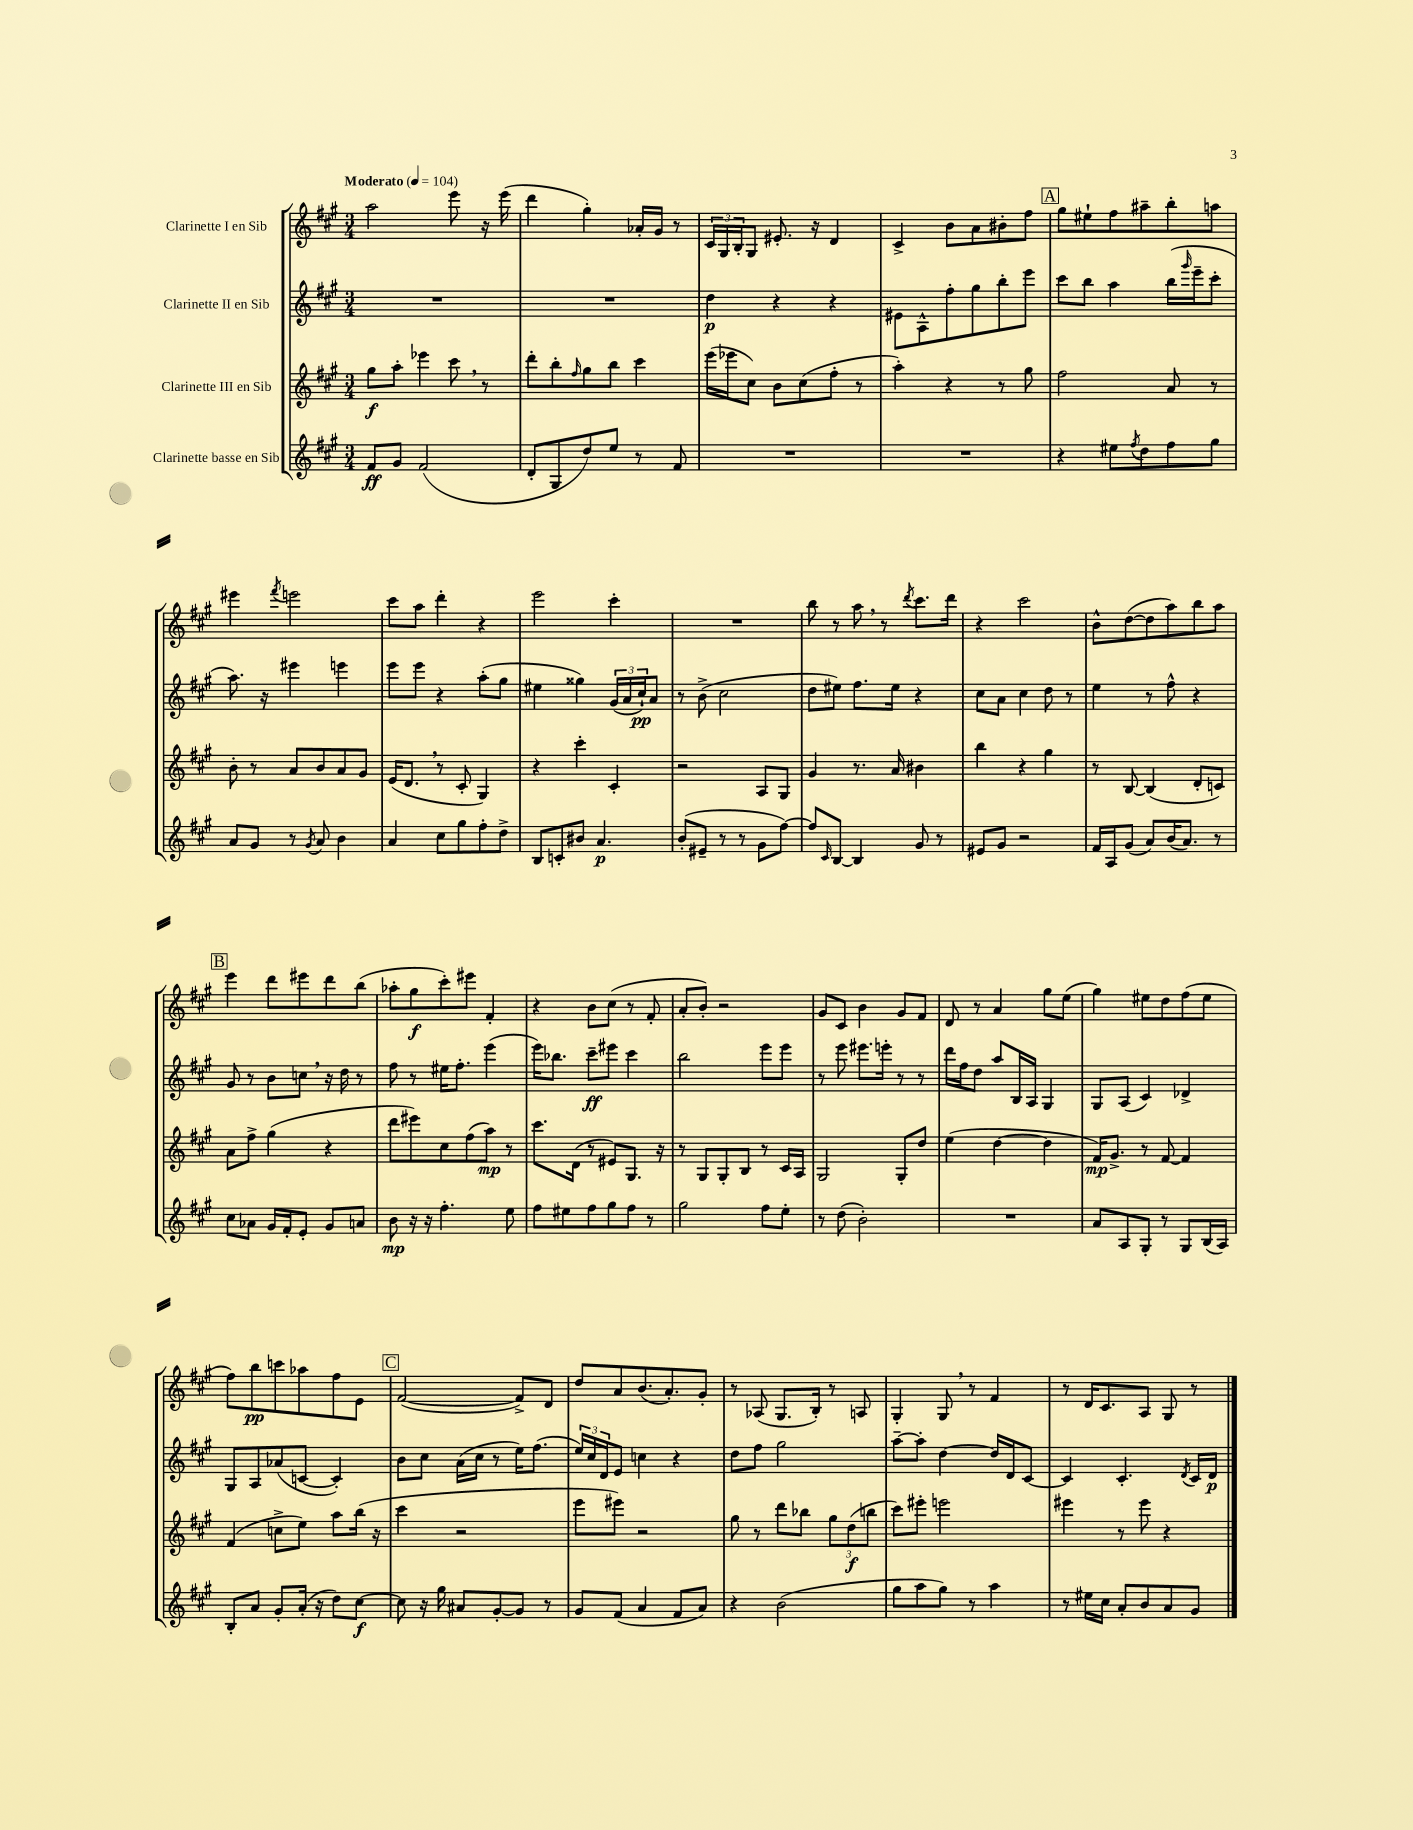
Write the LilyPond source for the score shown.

<<
\new StaffGroup <<
\new Staff = "s0" \with { instrumentName = "Clarinette I en Sib" } {
    \clef treble \key a \major \numericTimeSignature \time 3/4 \tempo "Moderato" 4 = 104
    a''2 e'''8 r16 e'''16( |
    d'''4 gis''4-.) aes'16-. gis'16 r8 |
    \tuplet 3/2 { cis'16 gis16 b16-. } gis8 eis'8.-. r16 d'4 |
    cis'4-> b'8 a'8 bis'8-. fis''8 |
    \mark \markup { \box "A" } gis''8 eis''8-! fis''8 ais''8-- b''8-. a''8 |
    eis'''4 \acciaccatura { fis'''8 } e'''2 |
    cis'''8 a''8 d'''4-. r4 |
    e'''2 cis'''4-. |
    R2. |
    b''8 r8 a''8 \breathe r8 \acciaccatura { d'''8 } cis'''8. d'''16 |
    r4 cis'''2 |
    b'8-^ d''8~( d''8 a''8) b''8 a''8 |
    \mark \markup { \box "B" } e'''4 d'''8 eis'''8 d'''8 b''8( |
    aes''8-. gis''8\f cis'''8-.) eis'''8 fis'4-. |
    r4 b'8 cis''8( r8 fis'8-. |
    a'8-. b'8-.) r2 |
    gis'8 cis'8 b'4 gis'8 fis'8 |
    d'8 r8 a'4 gis''8 e''8( |
    gis''4) eis''8 d''8 fis''8( eis''8 |
    fis''8) b''8\pp c'''8 aes''8 fis''8 e'8 |
    \mark \markup { \box "C" } fis'2~( fis'8->) d'8 |
    d''8 a'8 b'8.( a'8.-.) gis'8-. |
    r8 aes8( gis8. b16-.) r8 a8 |
    gis4-. gis8 \breathe r8 fis'4 |
    r8 d'16 cis'8. a8 gis8 r8 \bar "|." |
}
\new Staff = "s1" \with { instrumentName = "Clarinette II en Sib" } {
    \clef treble \key a \major \numericTimeSignature \time 3/4
    R2. |
    R2. |
    d''4\p r4 r4 |
    eis'8 a8-^ fis''8-. gis''8 b''8-. e'''8 |
    \mark \markup { \box "A" } cis'''8 b''8 a''4 b''16( \grace { gis'''16 } e'''16-- cis'''8-. |
    a''8.) r16 eis'''4 e'''4 |
    e'''8 e'''8 r4 a''8-.( gis''8 |
    eis''4 gisis''4) \tuplet 3/2 { gis'16( a'16 cis''16-!\pp) } a'8 |
    r8 b'8->( cis''2 |
    d''8 eis''8) fis''8. eis''16 r4 |
    cis''8 a'8 cis''4 d''8 r8 |
    e''4 r8 fis''8-^ r4 |
    \mark \markup { \box "B" } gis'8 r8 b'8 c''8 \breathe r16 d''16 r8 |
    fis''8 r8 eis''16 fis''8.-. e'''4( |
    e'''16) bes''8. cis'''8--\ff eis'''8 cis'''4 |
    b''2 e'''8 e'''8 |
    r8 e'''8 eis'''8. e'''16-. r8 r8 |
    d'''16 fis''16 d''8 a''8 b16 a16 gis4 |
    gis8 a8( cis'4) des'4-> |
    gis8 a8 aes'8( c'8~ c'4-.) |
    \mark \markup { \box "C" } b'8 cis''8 a'16( cis''16 r8 e''16) fis''8.( |
    \tuplet 3/2 { e''16) cis''16 d'16 } e'8 c''4 r4 |
    d''8 fis''8 gis''2 |
    a''8~-- a''8-. d''4~ d''16 d'16 cis'8~ |
    cis'4 cis'4.-. \acciaccatura { d'8 } cis'16 d'16\p \bar "|." |
}
\new Staff = "s2" \with { instrumentName = "Clarinette III en Sib" } {
    \clef treble \key a \major \numericTimeSignature \time 3/4
    gis''8\f a''8-. ees'''4 cis'''8 \breathe r8 |
    d'''8-. b''8-. \grace { fis''16 } gis''8 b''8 cis'''4 |
    e'''16( ees'''16 cis''8) b'8 cis''8( fis''8-. r8 |
    a''4-.) r4 r8 gis''8 |
    \mark \markup { \box "A" } fis''2 a'8 r8 |
    b'8-. r8 a'8 b'8 a'8 gis'8 |
    e'16( d'8. \breathe r8 cis'8-. gis4) |
    r4 cis'''4-. cis'4-. |
    r2 a8 gis8 |
    gis'4 r8. a'16 bis'4 |
    b''4 r4 gis''4 |
    r8 b8~ b4( d'8-. c'8) |
    \mark \markup { \box "B" } a'8 fis''8-> gis''4( r4 |
    d'''8 eis'''8) cis''8 fis''8( a''8\mp) r8 |
    cis'''8. d'16( r8 eis'8) gis8. r16 |
    r8 gis8 gis8-. b8 r8 cis'16 a16 |
    gis2 gis8-. d''8 |
    e''4( d''4~ d''4 |
    fis'16\mp) gis'8.-> r8 fis'8~ fis'4 |
    fis'4( c''8-> e''8) a''8 b''16( r16 |
    \mark \markup { \box "C" } cis'''4 r2 |
    e'''8 eis'''8) r2 |
    gis''8 r8 d'''8 bes''8 \tuplet 3/2 { gis''8 d''8\f( b''8 } |
    cis'''8) eis'''8-. e'''2 |
    eis'''4 r8 eis'''8 r4 \bar "|." |
}
\new Staff = "s3" \with { instrumentName = "Clarinette basse en Sib" } {
    \clef treble \key a \major \numericTimeSignature \time 3/4
    fis'8\ff gis'8 fis'2( |
    d'8-. gis8 d''8) e''8 r8 fis'8 |
    R2. |
    R2. |
    \mark \markup { \box "A" } r4 eis''8 \acciaccatura { fis''8 } d''8 fis''8 gis''8 |
    a'8 gis'8 r8 \acciaccatura { gis'8 } a'8 b'4 |
    a'4 cis''8 gis''8 fis''8-. d''8-> |
    b8 c'8-. bis'8 a'4.\p |
    b'8-.( eis'8-- r8 r8 gis'8 fis''8~) |
    fis''8 \grace { cis'16 } b8~ b4 gis'8 r8 |
    eis'8 gis'8 r2 |
    fis'16 a16 gis'8( a'8) b'16( a'8.) r8 |
    \mark \markup { \box "B" } cis''8 aes'8 gis'16 fis'16-. e'8-. gis'8 a'8 |
    b'8\mp r16 r16 fis''4.-. e''8 |
    fis''8 eis''8 fis''8 gis''8 fis''8 r8 |
    gis''2 fis''8 e''8-. |
    r8 d''8( b'2-.) |
    R2. |
    a'8 a8 gis8-. r8 gis8 b16( a16) |
    b8-. a'8 gis'8-. a'16-.( r16 d''8) cis''8~\f |
    \mark \markup { \box "C" } cis''8 r16 gis''16 ais'8 gis'8~-. gis'8 r8 |
    gis'8 fis'8( a'4 fis'8 a'8) |
    r4 b'2( |
    gis''8 a''8 gis''8) r8 a''4 |
    r8 eis''16 cis''16 a'8-. b'8 a'8 gis'8 \bar "|." |
}
>>
>>
\layout { \context { \Score \remove "Bar_number_engraver" } }
